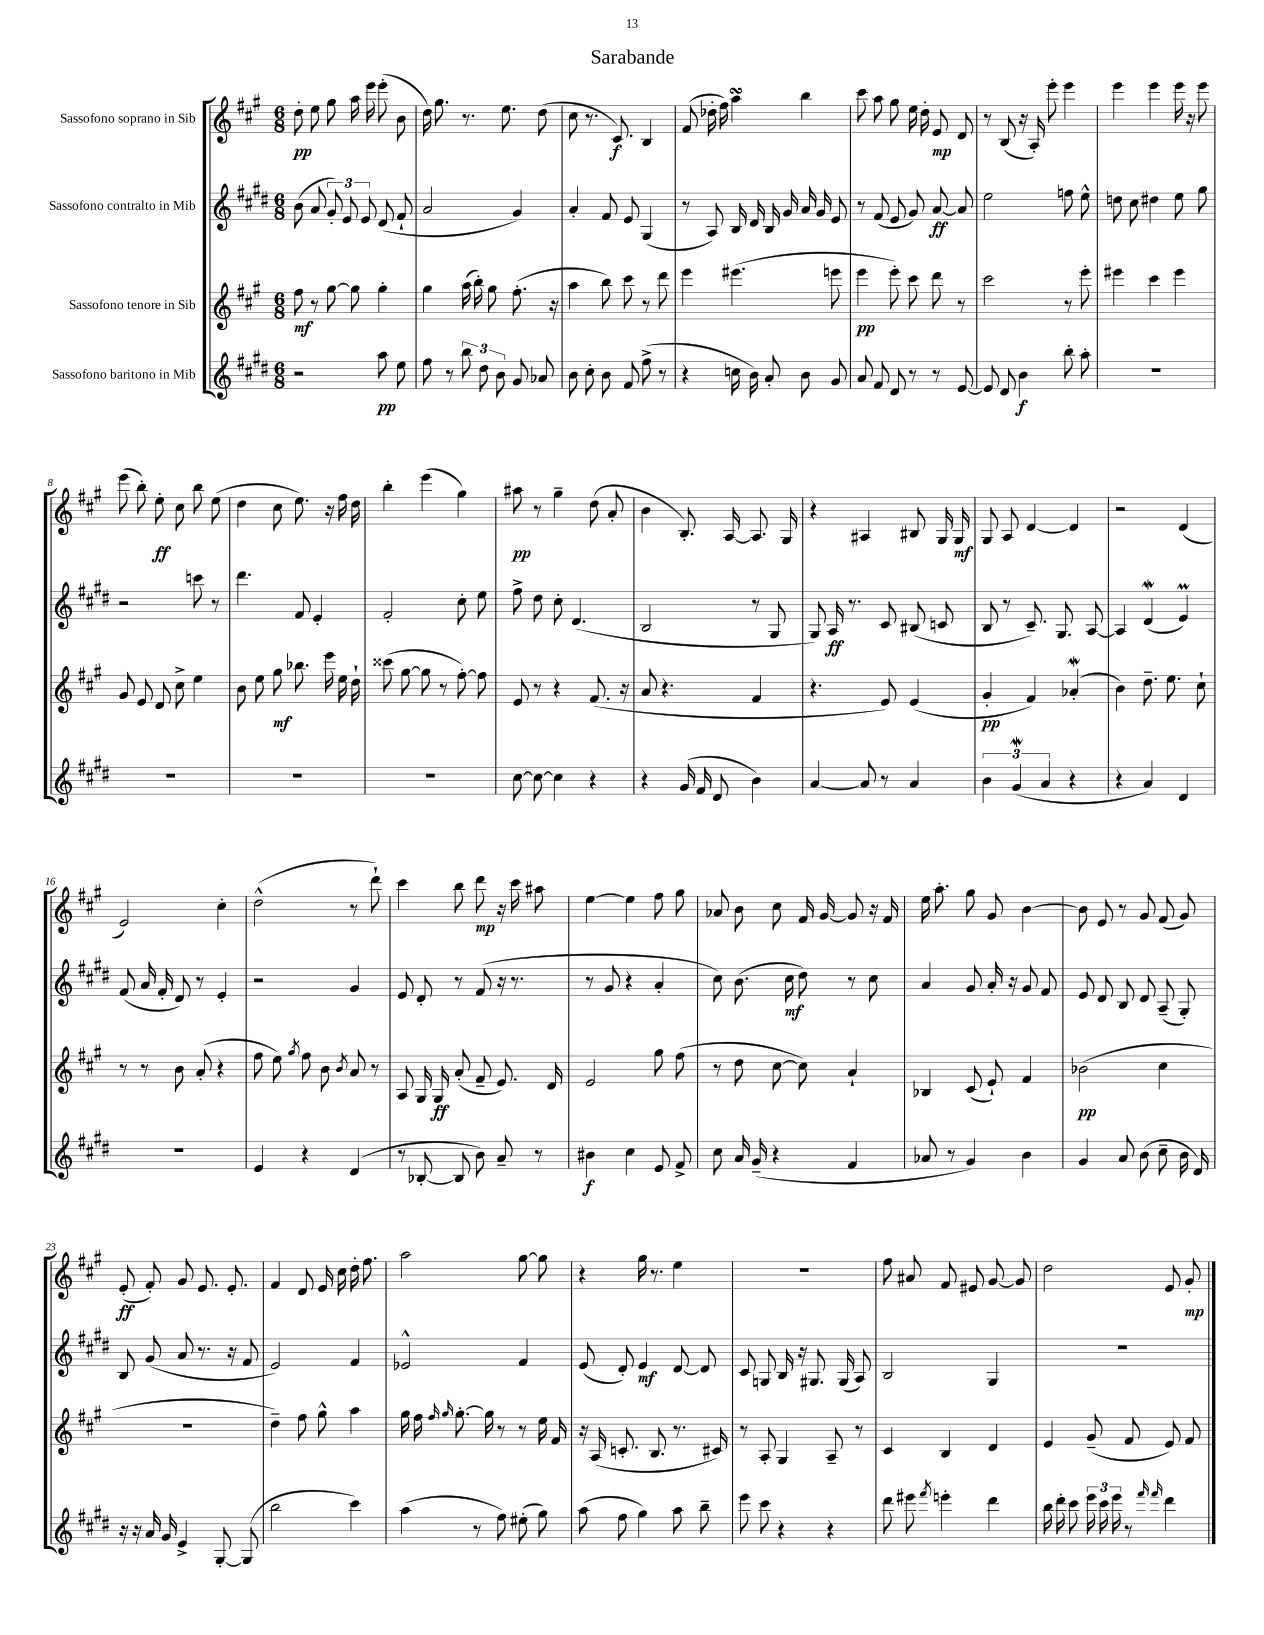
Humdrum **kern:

**kern	**kern	**kern	**kern
*staff4	*staff3	*staff2	*staff1
*clefG2	*clefG2	*clefG2	*clefG2
*k[f#c#g#d#]	*k[f#c#g#]	*k[f#c#g#d#]	*k[f#c#g#]
*M6/8	*M6/8	*M6/8	*M6/8
2r	8ff#	(8b	8dd'
.	8r	8a	8ee
.	[8gg#	12g#')	8gg#
.	.	12e	.
.	8gg#]	.	16aa
.	.	12e	.
.	.	.	16eee
8aa	4gg#'	(8d#	(8eee'
8ee	.	8f#`	8b
=	=	=	=
8ff#	4gg#	2a	16dd)
.	.	.	8.gg#
8r	.	.	.
12bb	(16aa	.	8.r
.	16bb')	.	.
12dd#	.	.	.
.	8gg#	.	.
12b	.	.	.
.	.	.	8.ee
8g#	(8.ff#'	4g#)	.
8a-	.	.	(8dd
.	16r	.	.
=	=	=	=
8b	4aa	4a'	8cc#
8cc#'	.	.	8.r
8b	8bb)	8f#	.
.	.	.	8.c#)
8f#	8ccc#	8e	.
(8ff#^	8r	(4G#	4B
8r	8ddd	.	.
=	=	=	=
4r	4eee	8r	(8f#
.	.	8A)	16dd-'
.	.	.	16ff#)
16cc	(4.eee#	16B	4aa
16b)	.	16d#	.
8a'	.	16B	.
.	.	16g#	.
8b	.	16a	4bb
.	.	16g#	.
8g#	8eee	8e	.
=	=	=	=
8a	4eee	8r	8ccc#
8f#	.	(8f#	8aa
8d#	8eee')	8e	8gg#
8r	8ccc#	8g#)	16ee
.	.	.	16dd'
8r	8ddd	[8a	8e
[8e	8r	8a]	8d
=	=	=	=
8e]	2ccc#	2ee	8r
8d#	.	.	(8B
4b	.	.	16r
.	.	.	16A')
.	.	.	8eee'
8bb'	8r	8ff	4eee
8aa'	8eee'	8ee^^	.
=	=	=	=
2.r	4eee#	8dd	4eee
.	.	8cc#	.
.	4ccc#	4dd#	4eee
.	4eee#	8ee	16eee
.	.	.	16r
.	.	8gg#	8eee
=	=	=	=
2.r	8g#	2r	(8eee
.	8e	.	8bb')
.	8d	.	8ee'
.	8cc#^	.	8cc#
.	4ee	8ccc	8bb
.	.	8r	(8ee
=	=	=	=
2.r	8b	4.ddd#	4dd
.	8ee	.	.
.	8gg#	.	8cc#
.	8.bb-	8f#	8.ee)
.	.	4e'	.
.	16eee	.	16r
.	16ee	.	16ff#
.	16dd`	.	16dd
=	=	=	=
2.r	(8ccc##	2f#'	4bb'
.	[8gg#	.	.
.	8gg#]	.	(4eee
.	8r	.	.
.	[8ff#')	8cc#'	4gg#)
.	8ff#]	8ee	.
=	=	=	=
[8cc#	8e	8ff#^	8aa#
8cc#_	8r	8dd#	8r
4cc#]	4r	8cc#'	4gg#~
.	.	(4.d#	.
4r	(8.f#	.	(8dd
.	.	.	8a'
.	16r	.	.
=	=	=	=
4r	8a	2B	4b
.	4.r	.	.
(16g#	.	.	8.B')
16f#	.	.	.
8d#	.	.	.
.	.	.	[16A
4b)	4f#	8r	8.A]
.	.	8G#	.
.	.	.	16G#
=	=	=	=
[4a	4.r	8G#)	4r
.	.	16A	.
.	.	8.r	.
8a]	.	.	4A#
8r	8e)	8c#	.
4a	(4e	(8B#	8B#
.	.	8c	16G#
.	.	.	16G#
=	=	=	=
6b	4g#'	8B	8G#
.	.	8r	8A
(6g#	.	.	.
.	4f#)	8.c#~)	[4d
6a	.	.	.
.	.	8.G#	.
4r	(4a-'	.	4d]
.	.	[8A	.
=	=	=	=
4r	4b)	4A]	2r
4a)	8.dd~	(4d#	.
.	8.ee	.	.
4d#	.	4e)	(4d
.	8cc#`	.	.
=	=	=	=
2.r	8r	(8f#	2e)
.	8r	16a	.
.	.	16f#'	.
.	8b	8d#)	.
.	(8a'	8r	.
.	4r	4e'	4cc#'
=	=	=	=
4e	8ff#	2r	(2dd^^
.	8ee)	.	.
.	8qgg#	.	.
4r	8ff#	.	.
.	8b	.	.
.	8qb	.	.
(4d#	8a	4g#	8r
.	8r	.	8ddd`)
=	=	=	=
8r	8A	8e	4ccc#
[8B-'	16G#	8d#'	.
.	16G#	.	.
8B-]	(8a'	8r	8bb
8b)	8f#~	(8f#	8ddd
8a~	8.e)	16r	16r
.	.	8.r	16ccc#
8r	.	.	8aa#
.	16d	.	.
=	=	=	=
4b#	2e	8r	[4ee
.	.	8g#	.
4cc#	.	4r	4ee]
8e	8gg#	4a'	8ff#
8f#^	(8ff#	.	8gg#
=	=	=	=
8cc#	8r	8cc#)	8a-
16a	8dd	(8.b	8b
(16g#~	.	.	.
4r	[8cc#	.	8cc#
.	.	16cc#	.
.	8cc#])	8dd#)	16f#
.	.	.	[16g#
4f#	4a`	8r	8g#]
.	.	8cc#	16r
.	.	.	16f#
=	=	=	=
8a-	4B-	4a	16ee
.	.	.	8.aa'
8r	.	.	.
4g#)	(8c#	8g#	8gg#
.	8e`)	16a'	8g#
.	.	16r	.
4b	4f#	8g#	[4b
.	.	8f#	.
=	=	=	=
4g#	(2b-	8e	8b]
.	.	8d#	8e
8a	.	8B	8r
(8b	.	8d#	8g#
8cc#~	4cc#	(8A~	(8f#
16b	.	8G#')	8g#)
16d#)	.	.	.
=	=	=	=
16r	2.r	8B	(8e'
16r	.	.	.
16a	.	(8g#	8f#')
16g#	.	.	.
4e^	.	8a	8g#
.	.	8.r	8.e
[8G#'	.	.	.
.	.	16r	8.e'
(8G#]	.	8f#	.
=	=	=	=
2bb	4dd~)	2e)	4f#
.	8ff#	.	8d
.	8gg#^^	.	16e
.	.	.	16cc#
4ccc#)	4aa	4f#	16dd'
.	.	.	8.ff#
=	=	=	=
(4aa	16gg#	2e-^^	2aa
.	16ff#	.	.
.	16qqff#	.	.
.	16qqgg#	.	.
.	[8.gg#'	.	.
8r	.	.	.
.	16gg#]	.	.
8ff#)	8r	.	.
(8ee#'	8r	4f#	[8gg#
8gg#)	16ee	.	8gg#]
.	16f#	.	.
=	=	=	=
(8aa	16r	(8e	4r
.	(16A	.	.
8ff#	8.c'	8d#')	.
4gg#)	.	4e	16gg#
.	8.B	.	8.r
8aa	8.r	[8d#	4ee
8bb~	.	8d#]	.
.	16c#)	.	.
=	=	=	=
8eee	8r	8c#	2.r
8ccc#	8A'	8G	.
4r	4G#	16B	.
.	.	16r	.
.	.	8.G#	.
4r	8A~	.	.
.	.	(16G#	.
.	8r	8A)	.
=	=	=	=
8ddd#	4c#	2B	8ff#
8eee#	.	.	8a#
8qfff#	.	.	.
4eee'	4B	.	8f#
.	.	.	8e#
4ddd#	4d	4G#	[8g#
.	.	.	8g#]
=	=	=	=
16bb	4e	2.r	2dd
16ddd#'	.	.	.
8ccc#	.	.	.
24eee	(8g#~	.	.
24ccc#	.	.	.
24eee	.	.	.
8r	8f#	.	.
16qqfff#	.	.	.
16qqfff#	.	.	.
4ddd#	8e)	.	8e
.	8f#	.	8g#'
==	==	==	==
*-	*-	*-	*-
